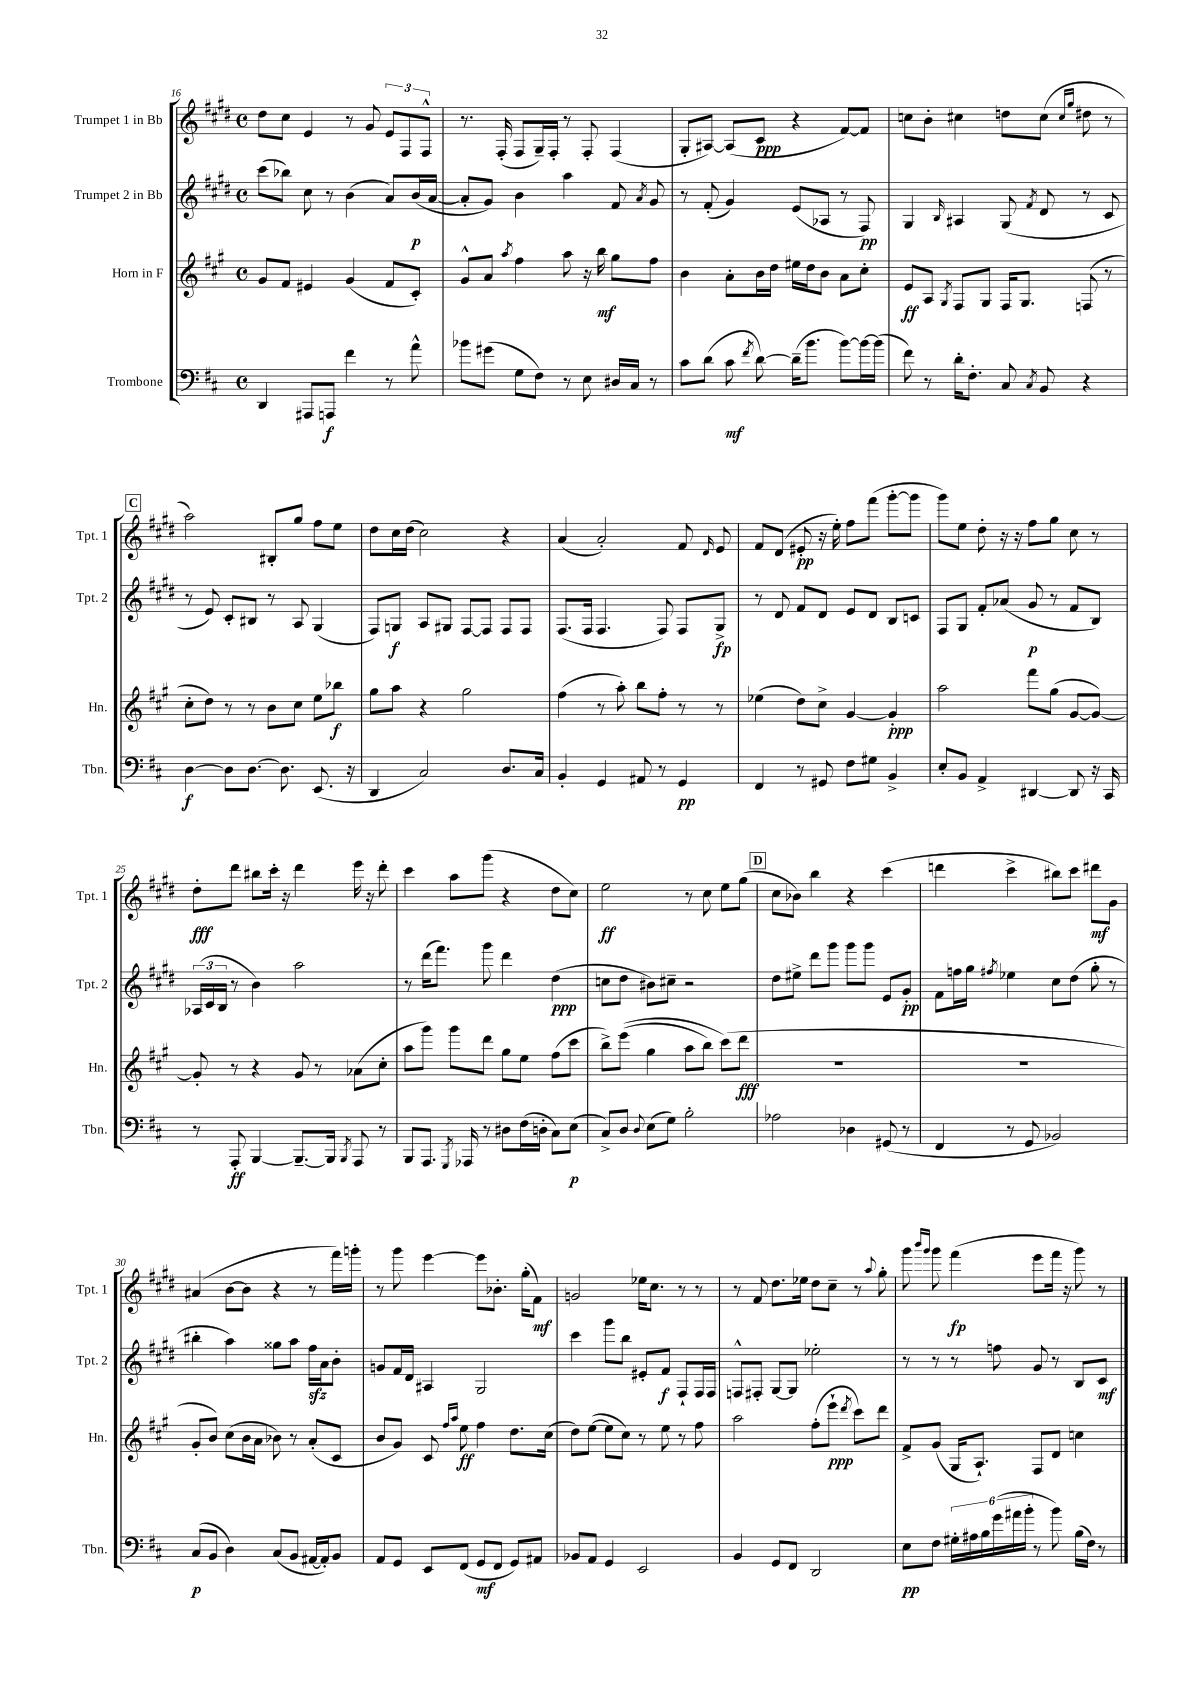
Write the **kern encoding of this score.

**kern	**dynam	**kern	**dynam	**kern	**dynam	**kern	**dynam
*part4	*part4	*part3	*part3	*part2	*part2	*part1	*part1
*staff4	*staff4	*staff3	*staff3	*staff2	*staff2	*staff1	*staff1
*I"Trombone	*	*I"Horn in F	*	*I"Trumpet 2 in Bb	*	*I"Trumpet 1 in Bb	*
*I'Tbn.	*	*I'Hn.	*	*I'Tpt. 2	*	*I'Tpt. 1	*
*clefF4	*	*clefG2	*	*clefG2	*	*clefG2	*
*k[f#c#]	*	*k[f#c#g#]	*	*k[f#c#g#d#]	*	*k[f#c#g#d#]	*
*M4/4	*	*M4/4	*	*M4/4	*	*M4/4	*
*met(c)	*	*met(c)	*	*met(c)	*	*met(c)	*
=16	=16	=16	=16	=16	=16	=16	=16
4DD/	.	8g#/L	.	(8ccc#\L	.	8dd#\L	.
.	.	8f#/J	.	8bb-X\J)	.	8cc#\J	.
8AAA#X/L	.	4e#X/	.	8cc#\	.	4e/	.
8AAAn/J	f	.	.	8r	.	.	.
4f#\	.	(4g#/	.	(4b\	.	8r	.
.	.	.	.	.	.	8g#/	.
8r	.	8f#/L	.	8a/L)	.	12e/L	.
.	.	.	.	.	.	12F#/	.
8a^^\	.	8c#'/J)	.	(16b/L	p	.	.
.	.	.	.	.	.	12F#^^/J	.
.	.	.	.	[16a/JJ	.	.	.
=17	=17	=17	=17	=17	=17	=17	=17
8b-X\L	.	8g#^^/L	.	8a'/L]	.	8.r	.
(8g#X\J	.	8a/J	.	8g#/J)	.	.	.
.	.	.	.	.	.	(16F#'/	.
.	.	8qaa/	.	.	.	.	.
8G\L	.	4ff#\	.	4b\	.	8F#/L	.
8F#\J)	.	.	.	.	.	16G#~/L)	.
.	.	.	.	.	.	16F#'/JJ	.
8r	.	8aa\	.	4aa\	.	8r	.
8E\	.	16r	.	.	.	8F#'/	.
.	.	16bb\	mf	.	.	.	.
16D#X/LL	.	8gg#\L	.	8f#/	.	(4F#/	.
16C#/JJ	.	.	.	.	.	.	.
.	.	.	.	8qa/	.	.	.
8r	.	8ff#\J	.	8g#/	.	.	.
=18	=18	=18	=18	=18	=18	=18	=18
8c#\L	.	4b\	.	8r	.	8G#'/L	.
(8d\J	.	.	.	(8f#'/	.	[8A#X/J)	.
8c#\	mf	8a'\L	.	4g#/)	.	(8A#/L]	.
8qf#/	.	.	.	.	.	.	.
[8d\)	.	16b\L	.	.	.	8c#/J	ppp
.	.	16dd\JJ	.	.	.	.	.
(16d~\KL]	.	16ee#X\LL	.	(8e/L	.	4r	.
8.b\J	.	16dd\J	.	.	.	.	.
.	.	8b\J	.	8A-X/J	.	.	.
[8b\L)	.	8a\L	.	8r	.	[8f#/L)	.
16b\L_	.	8cc#'\J	.	8F#/)	pp	8f#/J]	.
(16b\JJ]	.	.	.	.	.	.	.
=19	=19	=19	=19	=19	=19	=19	=19
8f#\)	.	8e/L	ff	4G#/	.	8ccn\L	.
8r	.	8A/J	.	.	.	8b'\J	.
.	.	8qG#/	.	16qqB/	.	.	.
16d'\KL	.	8F#/L	.	4A#X/	.	4cc#X\	.
8.F#'\J	.	.	.	.	.	.	.
.	.	8G#/J	.	.	.	.	.
8C#/	.	16F#/KL	.	(8G#/	.	8ddn\L	.
.	.	8.G#/J	.	.	.	.	.
8qC#/	.	.	.	8qf#/	.	.	.
8BB/	.	.	.	8d#/	.	(8cc#\J	.
.	.	.	.	.	.	16qqcc#/LL	.
.	.	.	.	.	.	16qqgg#/JJ	.
4r	.	(8Fn/	.	8r	.	8dd#X\	.
.	.	8r	.	8c#/	.	8r	.
!!LO:LB:g=z
!!LO:REH:place=s1:t=C
=20	=20	=20	=20	=20	=20	=20	=20
[4D\	f	8cc#'\L	.	8r	.	2aa\)	.
.	.	8dd\J)	.	8e/)	.	.	.
8D\L]	.	8r	.	8c#'/L	.	.	.
[8.D\J	.	8r	.	8B#X/J	.	.	.
.	.	8b\L	.	8r	.	8B#X'/L	.
8.D\]	.	.	.	.	.	.	.
.	.	8cc#\J	.	8A/	.	8gg#/J	.
(8.EE/	.	8ee\L	.	(4G#/	.	8ff#\L	.
.	.	8bb-X\J	f	.	.	8ee\J	.
16r	.	.	.	.	.	.	.
=21	=21	=21	=21	=21	=21	=21	=21
4DD/	.	8gg#\L	.	8F#/L)	.	8dd#\L	.
.	.	8aa\J	.	8Gn/J	f	16cc#\L	.
.	.	.	.	.	.	(16dd#\JJ	.
2C#/)	.	4r	.	8A/L	.	2cc#\)	.
.	.	.	.	8G#X/J	.	.	.
.	.	2gg#\	.	[8F#/L	.	.	.
.	.	.	.	8F#/J]	.	.	.
8.D/L	.	.	.	8F#/L	.	4r	.
.	.	.	.	8F#/J	.	.	.
16C#/Jk	.	.	.	.	.	.	.
=22	=22	=22	=22	=22	=22	=22	=22
4BB'/	.	(4ff#\	.	(8.F#/L	.	(4a/	.
.	.	.	.	16F#/Jk	.	.	.
4GG/	.	8r	.	4.F#/	.	2a'/)	.
.	.	8aa'\)	.	.	.	.	.
8AA#X/	.	8bb\L	.	.	.	.	.
8r	.	8ff#'\J	.	8F#/)	.	.	.
4GG/	pp	8r	.	8F#/L	.	8f#/	.
.	.	.	.	.	.	16qqd#/	.
.	.	8r	.	8G#^/J	fp	8e/	.
=23	=23	=23	=23	=23	=23	=23	=23
4FF#/	.	(4ee-X\	.	8r	.	8f#/L	.
.	.	.	.	8d#/	.	(8d#/J	.
8r	.	8dd\L)	.	8f#/L	.	8e#X'/	pp
8GG#X/	.	8cc#^\J	.	8d#/J	.	16r	.
.	.	.	.	.	.	16ee'\)	.
8F#\L	.	[4g#/	.	8e/L	.	8ff#\L	.
8G#X\J	.	.	.	8d#/J	.	(8fff#\J	.
4BB^/	.	4g#'/]	ppp	8B/L	.	[8ggg#'\L	.
.	.	.	.	8cn/J	.	8ggg#\J]	.
=24	=24	=24	=24	=24	=24	=24	=24
8E'/L	.	2aa\	.	8F#/L	.	8ggg#\L)	.
8BB/J	.	.	.	8G#/J	.	8ee\J	.
4AA^/	.	.	.	8f#'/L	.	8dd#'\	.
.	.	.	.	(8a-X/J	.	16r	.
.	.	.	.	.	.	16r	.
[4DD#X/	.	8fff#\L	.	8g#/	p	8ff#\L	.
.	.	(8gg#\J	.	8r	.	8gg#\J	.
8DD#/]	.	[8g#/L	.	8f#/L	.	8cc#\	.
16r	.	8g#/J_)	.	8B/J)	.	8r	.
16CC#/	.	.	.	.	.	.	.
!!LO:LB:g=z
=25	=25	=25	=25	=25	=25	=25	=25
8r	.	8g#'/]	.	(24A-X/LL	.	8dd#'\L	fff
.	.	.	.	24c#/	.	.	.
.	.	.	.	24B/JJ	.	.	.
8AAA'/	ff	8r	.	8r	.	8ddd#\J	.
[4BBB/	.	4r	.	4b\)	.	8bb#X\L	.
.	.	.	.	.	.	16ccc#'\Jk	.
.	.	.	.	.	.	16r	.
8.BBB~/L_	.	8g#/	.	2aa\	.	4ddd#\	.
.	.	8r	.	.	.	.	.
16BBB/Jk]	.	.	.	.	.	.	.
8qBBB/	.	.	.	.	.	.	.
8AAA/	.	(8a-X\L	.	.	.	16eee\	.
.	.	.	.	.	.	16r	.
8r	.	8cc#'\J	.	.	.	8ddd#'\	.
=26	=26	=26	=26	=26	=26	=26	=26
8BBB/L	.	8aa\L	.	8r	.	4ccc#\	.
8.AAA/J	.	8ggg#\J)	.	(16ddd#\KL	.	.	.
.	.	.	.	8.fff#\J)	.	.	.
.	.	8ggg#\L	.	.	.	8aa\L	.
8qGGG/	.	.	.	.	.	.	.
16AAA-X/	.	.	.	.	.	.	.
8r	.	8ddd\J	.	8ggg#\	.	(8ggg#\J	.
8D#X\L	.	8gg#\L	.	4ddd#\	.	4r	.
(16F#\L	.	8ee\J	.	.	.	.	.
16Dn'\JJ	.	.	.	.	.	.	.
8C#\L)	.	(8ff#\L	.	(4dd#\	ppp	8dd#\L	.
(8E\J	p	8ccc#\J	.	.	.	8cc#\J)	.
=27	=27	=27	=27	=27	=27	=27	=27
8C#^/L)	.	8bb^\L)	.	8ccn\L	.	2ee\	ff
8D/J	.	((8eee\J	.	8dd#\J	.	.	.
8qqD/	.	.	.	.	.	.	.
(8E\L	.	4gg#\	.	8b#X\L)	.	.	.
8G\J)	.	.	.	8cc#X~\J	.	.	.
2B'\	.	8aa\L	.	2r	.	8r	.
.	.	8bb\J)	.	.	.	8cc#\	.
.	.	(8ccc#\L)	.	.	.	8ee\L	.
.	.	8ddd\J	fff	.	.	(8gg#\J	.
!!LO:REH:place=s1:t=D
=28	=28	=28	=28	=28	=28	=28	=28
2A-X\	.	1r	.	8dd#\L	.	8cc#\L	.
.	.	.	.	8ee#X^\J	.	8b-X\J)	.
.	.	.	.	8ddd#\L	.	4bb\	.
.	.	.	.	8ggg#\J	.	.	.
4D-X\	.	.	.	8ggg#\L	.	4r	.
.	.	.	.	8ggg#\J	.	.	.
(8GG#X/	.	.	.	8e/L	.	(4ccc#\	.
8r	.	.	.	8g#'/J	pp	.	.
=29	=29	=29	=29	=29	=29	=29	=29
4FF#/	.	1r	.	8f#\L	.	4dddn\	.
.	.	.	.	16ffn\L	.	.	.
.	.	.	.	16gg#\JJ	.	.	.
.	.	.	.	8qff#X/	.	.	.
8r	.	.	.	4ee-X\	.	4ccc#^\	.
8GG/	.	.	.	.	.	.	.
2BB-X/)	.	.	.	8cc#\L	.	8bb#X\L)	.
.	.	.	.	(8dd#\J	.	8ccc#\J	.
.	.	.	.	8gg#'\	.	8ddd#X\L	mf
.	.	.	.	8r	.	8g#\J	.
!!LO:LB:g=z
=30	=30	=30	=30	=30	=30	=30	=30
(8C#/L	p	8g#'/L	.	4bb#X'\	.	(4a#X/	.
8BB/J	.	8b/J)	.	.	.	.	.
4D\)	.	(8cc#\L	.	4aa\)	.	[8b\L	.
.	.	16b\L	.	.	.	8b\J]	.
.	.	16a\JJ	.	.	.	.	.
(8C#/L	.	8b-X\)	.	8gg##X\L	.	4r	.
8BB/J	.	8r	.	8aa\J	.	.	.
[16AA#X/LL	.	(8a'/L	.	16ff#zz\LL	.	8r	.
16AA#'/J])	.	.	.	16a\J	.	.	.
8BB/J	.	8c#/J	.	8b'\J	.	16fff#\LL)	.
.	.	.	.	.	.	16gggn'\JJ	.
=31	=31	=31	=31	=31	=31	=31	=31
8AA/L	.	8b/L	.	8gn/L	.	8r	.
8GG/J	.	8g#/J)	.	16f#/L	.	8ggg#\	.
.	.	.	.	16d#/JJ	.	.	.
8EE/L	.	8c#/	.	4A#X/	.	[4eee\	.
.	.	16qqff#/LL	.	.	.	.	.
.	.	16qqaa/JJ	.	.	.	.	.
(8FF#/J	.	8ee\	ff	.	.	.	.
8GG/L	mf	4ff#\	.	2G#/	.	8eee\L]	.
8FF#/J	.	.	.	.	.	8.b-X'\J	.
8GG/L)	.	8.dd\L	.	.	.	.	.
.	.	.	.	.	.	(16gg#'\KL	.
8AA#X/J	.	.	.	.	.	8f#\J)	mf
.	.	(16cc#\Jk	.	.	.	.	.
=32	=32	=32	=32	=32	=32	=32	=32
8BB-X/L	.	8dd\L)	.	4ccc#\	.	2gn/	.
8AA/J	.	([8ee\J	.	.	.	.	.
4GG/	.	8ee\L]	.	8ggg#\L	.	.	.
.	.	8cc#\J)	.	8bb\J	.	.	.
2EE/	.	8r	.	8e#X'/L	.	16ee-X\KL	.
.	.	.	.	.	.	8.cc#\J	.
.	.	8ee\	.	8f#/J	f	.	.
.	.	8r	.	8F#`/L	.	8r	.
.	.	8ff#\	.	16F#/L	.	8r	.
.	.	.	.	16F#/JJ	.	.	.
=33	=33	=33	=33	=33	=33	=33	=33
4BB/	.	2aa\	.	8Fn^^/L	.	8r	.
.	.	.	.	8F#X'/J	.	8f#/	.
8GG/L	.	.	.	[8G#/L	.	8.dd#\L	.
8FF#/J	.	.	.	8G#/J]	.	.	.
.	.	.	.	.	.	16ee-X\Jk	.
2DD/	.	(8ff#'\L	.	2ee-X'\	.	8dd#\L	.
.	.	8eee`\J	ppp	.	.	8cc#~\J	.
.	.	8qddd/	.	.	.	.	.
.	.	8ccc#\L)	.	.	.	8r	.
.	.	.	.	.	.	8qqaa/	.
.	.	8ddd\J	.	.	.	8gg#'\	.
=34	=34	=34	=34	=34	=34	=34	=34
8E\L	pp	8f#^/L	.	8r	.	8ggg#\	.
.	.	.	.	.	.	16qqbbb/LL	.
.	.	.	.	.	.	16qqggg#/JJ	.
8F#\J	.	(8g#/J	.	8r	.	8ggg#\	.
24G#X'\LL	.	16G#/KL	.	8r	.	(4fff#\	fp
24A#X\	.	.	.	.	.	.	.
.	.	8.A`/J)	.	.	.	.	.
24B\	.	.	.	.	.	.	.
(24g\	.	.	.	8ffn\	.	.	.
24a#X\	.	.	.	.	.	.	.
24b'\JJ	.	.	.	.	.	.	.
8r	.	8F#/L	.	8g#/	.	8eee\L	.
8b\)	.	8d/J	.	8r	.	16fff#\Jk	.
.	.	.	.	.	.	16r	.
(16B\LL	.	4ccn\	.	8B/L	.	8ggg#\)	.
16F#\JJ)	.	.	.	.	.	.	.
8r	.	.	.	8c#/J	mf	8r	.
==	==	==	==	==	==	==	==
*-	*-	*-	*-	*-	*-	*-	*-
